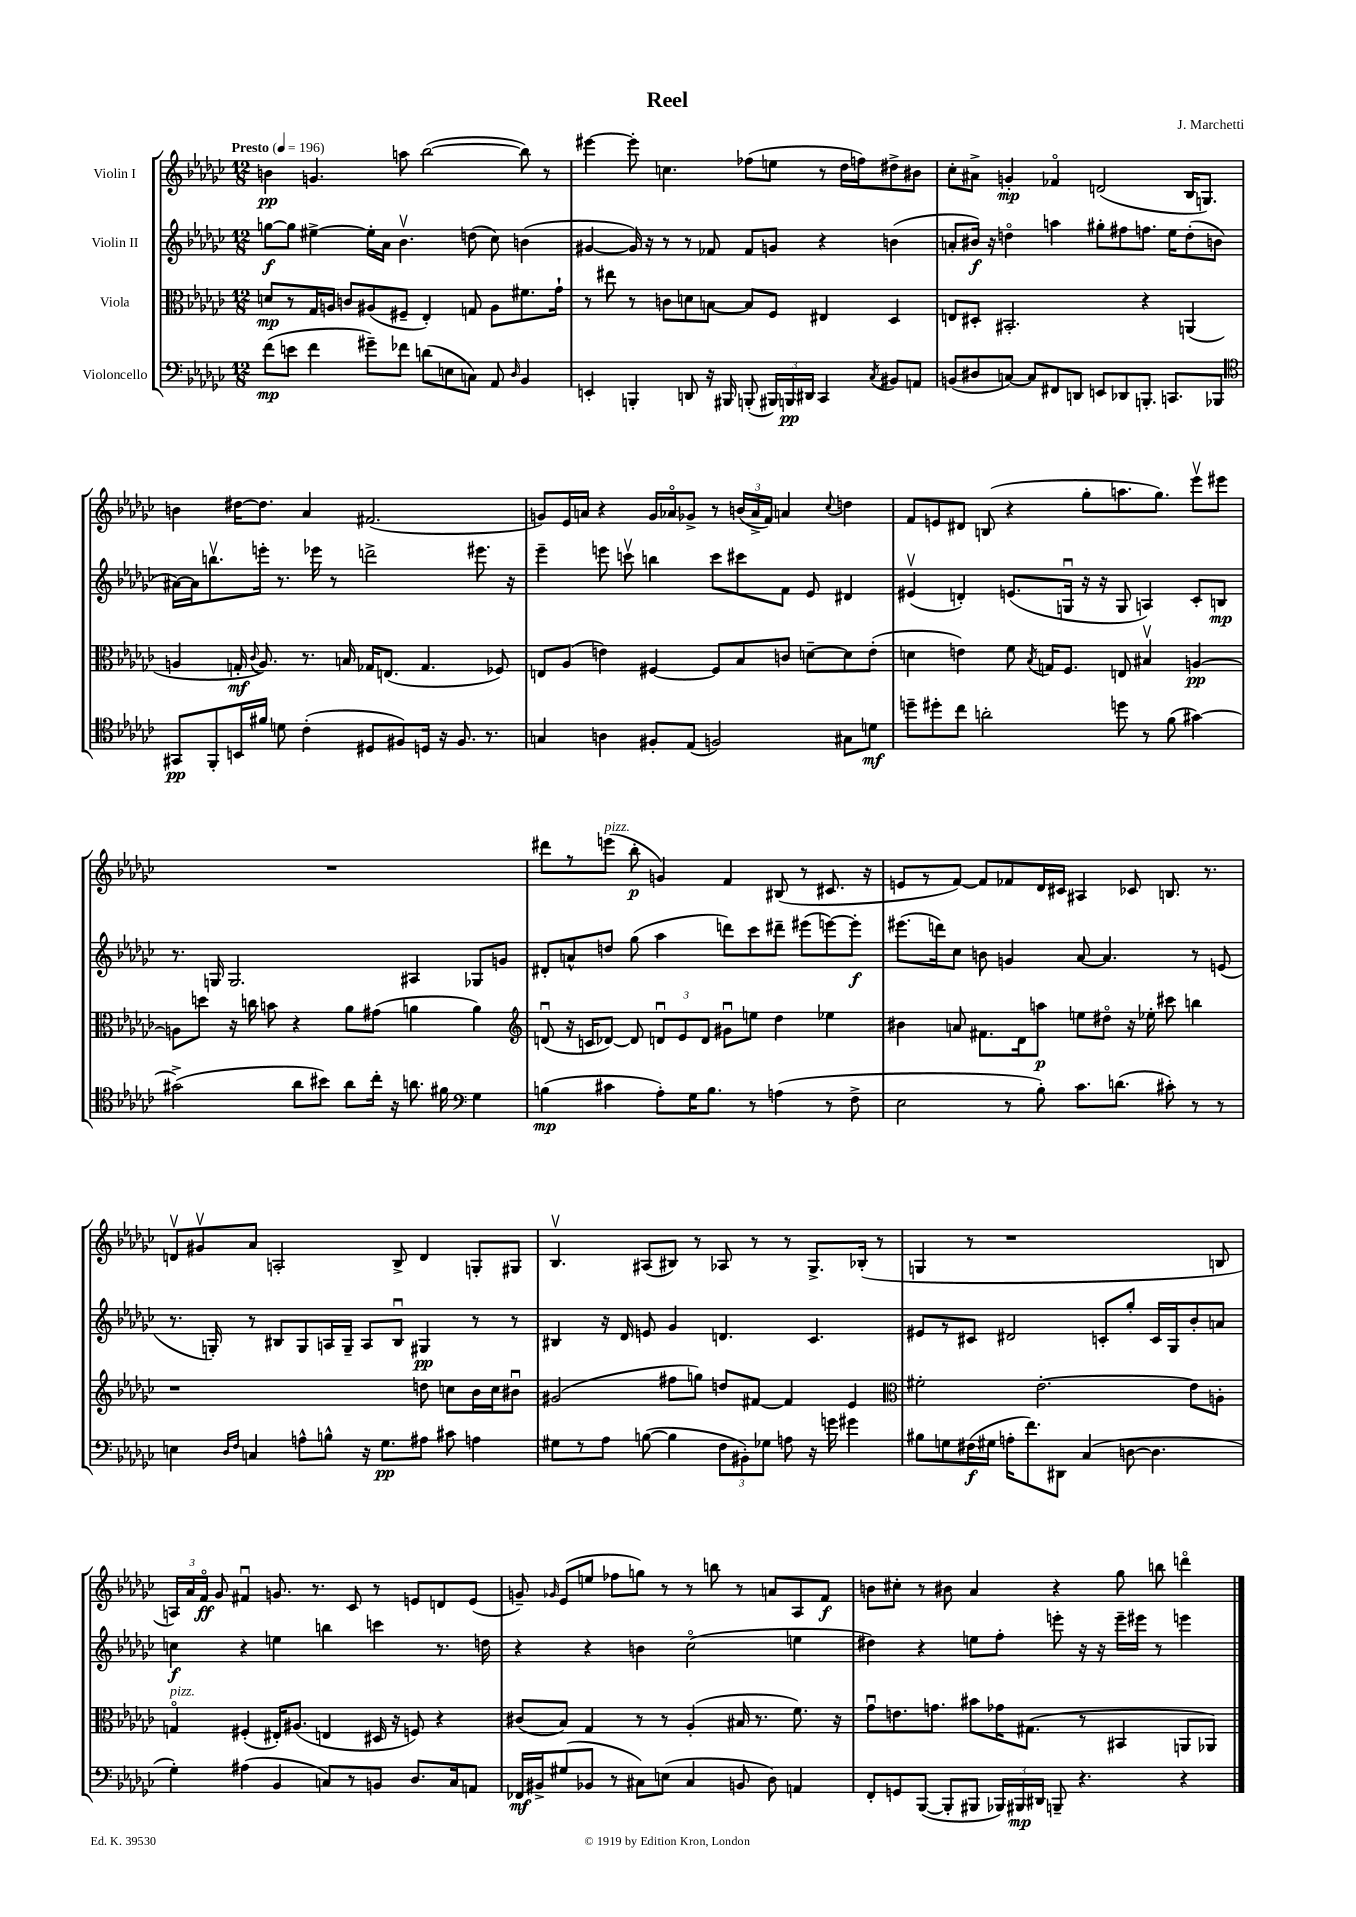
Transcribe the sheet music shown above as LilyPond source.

\header { title = "Reel" composer = "J. Marchetti" }
<<
\new StaffGroup <<
\new Staff = "s0" \with { instrumentName = "Violin I" } {
    \clef treble \key ges \major \numericTimeSignature \time 12/8 \tempo "Presto" 4 = 196
    \autoBeamOff b'4\pp g'4. a''8 bes''2~( bes''8) r8 |
    eis'''4~ eis'''8-. c''4. fes''8[( e''8] r8 des''16[ f''16) dis''8-> bis'8] |
    ces''8[-. ais'8]-> g'4-.\mp fes'4\flageolet d'2( bes16[ g8.]) |
    b'4 dis''16[~ dis''8.] aes'4 fis'2.( |
    g'8[) ees'16 a'16] r4 g'16[ aes'16\flageolet ges'8]-> r8 \tuplet 3/2 { b'16[( aes'16-> f'16]) } a'4 \appoggiatura { ces''8 } d''4 |
    f'8[ e'8 dis'8] b8( r4 ges''8[-. a''8. ges''8.]) ees'''8[\upbow eis'''8] |
    R1. |
    dis'''8[ r8 e'''8]^\markup { \italic "pizz." }( bes''8-.\p g'4) f'4 bis8( r8 cis'8. r16 |
    e'8[ r8 f'8]~) f'8[ fes'8 des'16 cis'16] ais4 ces'8 b8. r8. |
    d'8[\upbow gis'8\upbow aes'8] a2-. bes8-> d'4 g8[-. gis8] |
    bes4.\upbow ais8[( bis8]) r8 aes8 r8 r8 ges8.[-> bes16]-.( r8 |
    g4 r8 r1 b8 |
    \tuplet 3/2 { a16[) aes'16 f'16]\flageolet\ff } ges'8 fis'4\downbow g'8. r8. ces'8 r8 e'8[ d'8 e'8]( |
    g'8--) \grace { ges'16 } ees'8[( e''8] fes''8[ g''8]) r8 r8 b''8 r8 a'8[ aes8 f'8]\f |
    b'8[ cis''8]-. r8 bis'8 aes'4 r4 ges''8 b''8 d'''4\flageolet \bar "|." |
}
\new Staff = "s1" \with { instrumentName = "Violin II" } {
    \clef treble \key ges \major \numericTimeSignature \time 12/8
    \autoBeamOff g''8[~\f g''8] eis''4~-> eis''16[-. aes'16] bes'4.\upbow d''8( ces''8) b'4( |
    gis'4~ gis'16) r16 r8 r8 fes'8 fes'8[ g'8] r4 b'4( |
    a'8[-. bis'16]\f) r16 d''4\flageolet a''4 gis''8[-. fis''8 f''8.] ees''16[ d''8-.( b'8] |
    ais'16[~) ais'16 b''8.\upbow e'''16]-. r8. ees'''16 r8 d'''2-> eis'''8. r16 |
    ees'''4-- e'''8 c'''8\upbow b''4 c'''8[ cis'''8 f'8] ees'8 dis'4 |
    eis'4\upbow( d'4-.) e'8.[( g16]\downbow r16 r16 g8 a4) ces'8[-. b8]\mp |
    r8. g16 g2. ais4 ges8[ g'8] |
    dis'8[-. a'8-^ d''8] ges''8( aes''4 d'''8[) ces'''8 dis'''8]-- eis'''8[( e'''8~) e'''8]-.\f |
    eis'''8.[( d'''16) ces''8] b'8 g'4 aes'8~ aes'4. r8 e'8( |
    r8. g16-.) r8 bis8[ g8 a16 g16]-- a8[ bis8]\downbow gis4\pp r8 r8 |
    bis4 r16 des'16 e'8 ges'4 d'4. ces'4. |
    eis'8[ r8 cis'8] dis'2 c'8[-. ges''8]-. c'16[ ges16 bes'8-. a'8] |
    c''4\f r4 e''4 b''4 c'''4 r8. d''16 |
    r4 r4 b'4 ces''2\flageolet( e''4 |
    dis''4) r4 e''8[ f''8]-. e'''8-. r16 r16 e'''16[-- eis'''16] r8 e'''4 \bar "|." |
}
\new Staff = "s2" \with { instrumentName = "Viola" } {
    \clef alto \key ges \major \numericTimeSignature \time 12/8
    \autoBeamOff d'8[\mp r8 ges16 a16] c'8[ ais8( fis8]-- ees4-.) g8 ais8[ fis'8. ges'16]-! |
    r8 eis''8 r8 c'8[ d'8 b8]~ b8[ f8] eis4 des4 |
    e8[ dis8]-. bis,2.-. r4 a,4( |
    a4 g16-.\mf \appoggiatura { ces'8 } a8.) r8. b16 ges16[ e8.]( ges4. fes8) |
    e8[ aes8]( e'4) fis4~ fis8[ bes8 c'8] d'8[~-- d'8 e'8]-.( |
    d'4 e'4) f'8 \acciaccatura { bes8 } g16[ f8.] e8 bis4\upbow a4~\pp |
    a8[ d''8] r16 c''16 b'8 r4 aes'8[ gis'8]( a'4 a'4) |
    \clef treble d'8\downbow( r16 c'16[ des'8]~) des'8 \tuplet 3/2 { d'8[\downbow ees'8 d'8] } gis'8[\downbow e''8] des''4 ees''4 |
    bis'4 a'8 fis'8.[ des'16 a''8]\p e''8[ dis''8]\flageolet r16 ees''16-. cis'''8 b''4 |
    r1 d''8 c''8[ bes'16 c''16 bis'8]\downbow |
    gis'2( fis''8[ g''8]) d''8[ fis'8]~ fis'4 ees'4 |
    \clef alto fis'2-. ees'2.~-. ees'8[ a8]-. |
    g4\flageolet^\markup { \italic "pizz." } fis4-.( eis16[-.) ais8.]( e4 dis16 r16 f8) r4 |
    cis'8[( bes8]) ges4 r8 r8 aes4-.( bis16 r8. f'8.) r16 |
    ges'8[\downbow e'8. g'8.] bis'8[ ges'16 gis8.]( r8 bis,4 a,8[ aes,8]) \bar "|." |
}
\new Staff = "s3" \with { instrumentName = "Violoncello" } {
    \clef bass \key ges \major \numericTimeSignature \time 12/8
    \autoBeamOff f'8[\mp( e'8] f'4 gis'8[--) fes'8] d'8[( e8 c8]) aes,8 \grace { des16 } bes,4 |
    e,4-. b,,4-. d,8 r16 bis,,16 b,,8-.( \tuplet 3/2 { bis,,16[) b,,16\pp dis,16] } ces,4 \acciaccatura { ces8 } bis,8[ a,8] |
    b,8[( dis8 c8]~) c8[ fis,8 d,8] e,8[ des,8 b,,8.]-. c,8.[ bes,,8] |
    \clef tenor gis,8[\pp f,8-. b,16 fis'16] d'8 ces'4-.( dis8[ fis8) d16] r16 fis8. r8. |
    g4 a4 fis8[-. ees8]( f2) gis8[ d'8]\mf |
    d''8[-- dis''8-. ces''8] a'2-. d''8 r8 f'8( gis'4~) |
    gis'2->( aes'8[ bis'8]) aes'8[ ces''16]-. r16 a'8. fis'16 \clef bass ges4 |
    b4\mp( cis'4 aes8[-.) ges16 b8.] r8 a4( r8 f8-> |
    ees2 r8 bes8-.) ces'8.[ d'8.]( cis'8-.) r8 r8 |
    e4 \grace { des16[ f16] } c4 a8[-^ b8]-^ r16 ges8.[\pp ais8] cis'8 a4 |
    gis8[ r8 aes8] b8~( b4 \tuplet 3/2 { f8[ bis,8-.) ges8] } a8 r16 g'16 gis'4 |
    bis8[ g8 fis16\f( gis16] a16[-. f'8.) dis,8] ces4( d8~ d4. |
    ges4-.) ais4( bes,4 c8[) r8 b,8] des8.[ c16 a,8] |
    fes,16[\mf bis,16-> gis8( bes,8] r8 cis8[) e8]( cis4 b,8 des8) a,4 |
    f,8[-. g,8 bes,,8]~( bes,,8[-. bis,,8] \tuplet 3/2 { bes,,16[) bis,,16\mp dis,16] } b,,8-- r4. r4 \bar "|." |
}
>>
>>
\layout { \context { \Score \remove "Bar_number_engraver" } }
